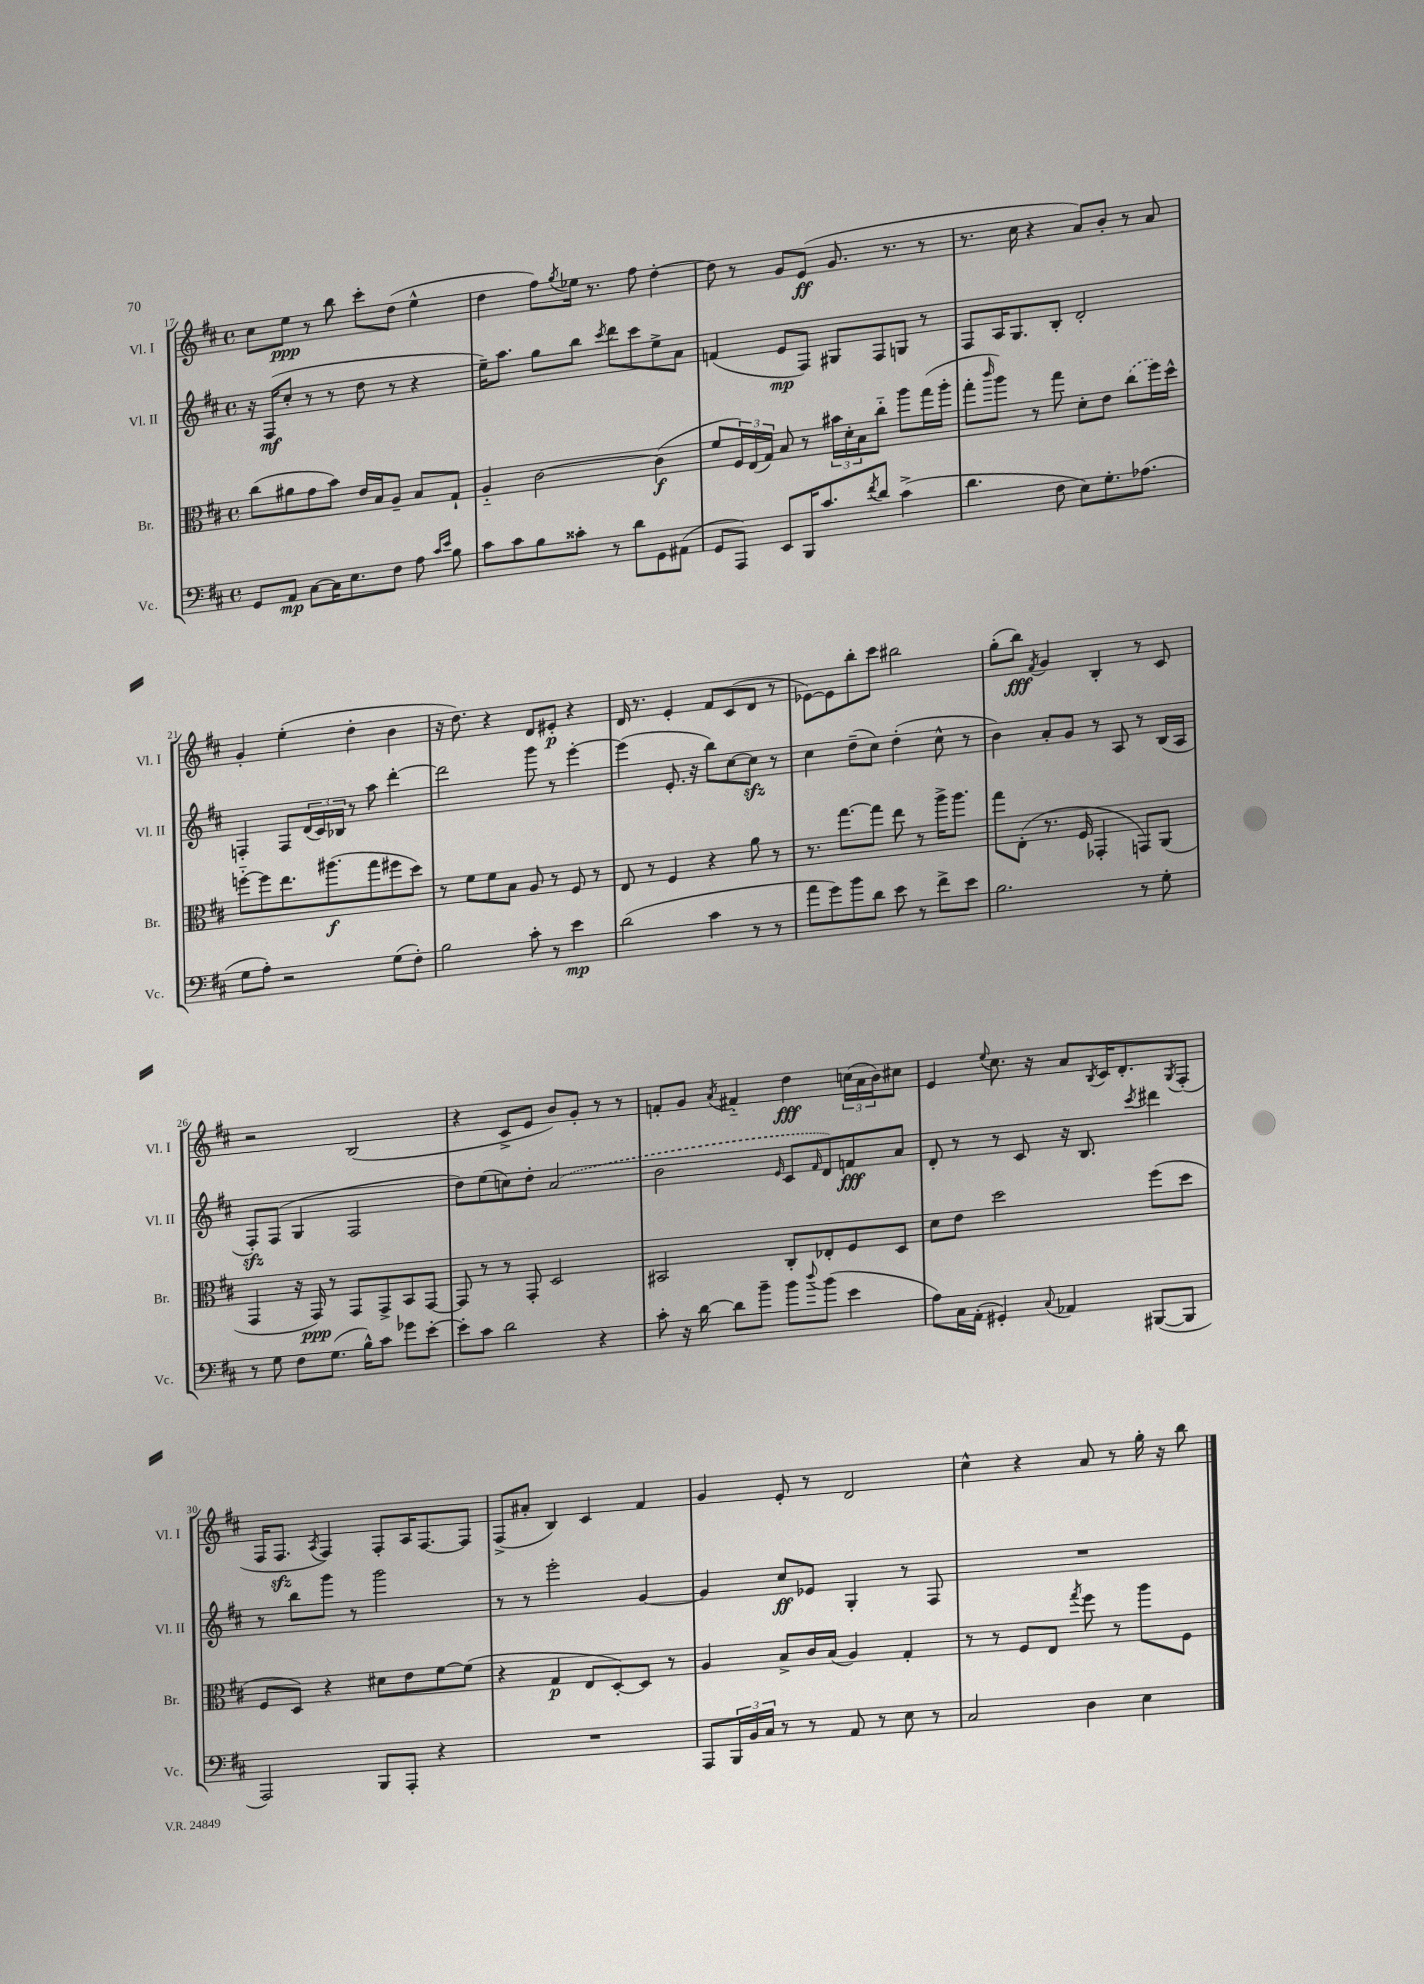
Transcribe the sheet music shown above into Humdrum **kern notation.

**kern	**dynam	**kern	**dynam	**kern	**dynam	**kern	**dynam
*part4	*part4	*part3	*part3	*part2	*part2	*part1	*part1
*staff4	*staff4	*staff3	*staff3	*staff2	*staff2	*staff1	*staff1
*I"Vc.	*	*I"Br.	*	*I"Vl. II	*	*I"Vl. I	*
*I'Vc.	*	*I'Br.	*	*I'Vl. II	*	*I'Vl. I	*
*clefF4	*	*clefC3	*	*clefG2	*	*clefG2	*
*k[f#c#]	*	*k[f#c#]	*	*k[f#c#]	*	*k[f#c#]	*
*M4/4	*	*M4/4	*	*M4/4	*	*M4/4	*
*met(c)	*	*met(c)	*	*met(c)	*	*met(c)	*
=17	=17	=17	=17	=17	=17	=17	=17
8GG/L	.	(8cc#\L	.	16r	.	8cc#\L	.
.	.	.	.	(16F#/KL	mf	.	.
8AA/J	mp	8a#X\	.	8cc#'/J	.	8ee\J	ppp
[8C#\L	.	8g\	.	8r	.	8r	.
16C#\K]	.	8b\J)	.	8r	.	8bb\	.
8.E\	.	.	.	.	.	.	.
.	.	16e/LL	.	8dd\	.	8ccc#'\L	.
.	.	16B/J	.	.	.	.	.
8F#\J	.	8A~/J	.	8r	.	(8dd\J	.
8A\	.	8B/L	.	4r	.	4ee^^\	.
16qqc#/LL	.	.	.	.	.	.	.
16qqe/JJ	.	.	.	.	.	.	.
8B\	.	8G`/J	.	.	.	.	.
=18	=18	=18	=18	=18	=18	=18	=18
8c#\L	.	4A/	.	16ee~\KL)	.	4dd\	.
.	.	.	.	8.aa\J	.	.	.
8c#\	.	.	.	.	.	.	.
8B\	.	[2c#\	.	8gg\L	.	8ff#\L)	.
.	.	.	.	.	.	8qgg/	.
8c##X'\J	.	.	.	8bb\J	.	16ee-X\Jk	.
.	.	.	.	.	.	8.r	.
.	.	.	.	8qccc#/	.	.	.
8r	.	.	.	8ddd\L	.	.	.
8d\L	.	.	.	8ccc#\	.	8ff#\	.
8GG\	.	(4c#\]	f	8ee^\	.	[4dd'\	.
(8AA#X\J	.	.	.	8a\J	.	.	.
=19	=19	=19	=19	=19	=19	=19	=19
8GG/L	.	8f#/L	.	(4fn/	.	8dd\]	.
8AAA/J)	.	24F#/L)	.	.	.	8r	.
.	.	(24E/	.	.	.	.	.
.	.	24G/JJ)	.	.	.	.	.
8EE/L	.	8B/	.	8e/L	mp	8g/L	.
16BBB/K	.	8r	.	8F#/J)	.	(8e/J	ff
8.c#/	.	.	.	.	.	.	.
.	.	24b#X\LL	.	8G#X/L	.	8.g/	.
.	.	24d'\	.	.	.	.	.
.	.	24B\J	.	.	.	.	.
8qf#/	.	.	.	.	.	.	.
8d/J	.	8cc#\J	.	8F#/	.	.	.
.	.	.	.	.	.	8.r	.
(4c#^\	.	8aa\L	.	8Gn/J	.	.	.
.	.	(16gg\L	.	8r	.	8r	.
.	.	16aa'\JJ	.	.	.	.	.
=20	=20	=20	=20	=20	=20	=20	=20
4.d\	.	8gg'\L	.	8F#/L	.	8.r	.
.	.	16qqccc#/	.	.	.	.	.
.	.	8aa\J)	.	16A/K	.	.	.
.	.	.	.	8.G/	.	16cc#\	.
.	.	8r	.	.	.	4r	.
8F#\	.	8gg\	.	8B'/J	.	.	.
8E\L)	.	8d'\L	.	2d'/	.	8a/L)	.
8.G'\	.	8e\J	.	.	.	8b'/J	.
.	.	(8cc#\L	.	.	.	8r	.
(8.A-X\J	.	.	.	.	.	.	.
.	.	16ff#\L)	.	.	.	8a/	.
.	.	16dd^^\JJ	.	.	.	.	.
!!LO:LB:g=z
=21	=21	=21	=21	=21	=21	=21	=21
8G\L	.	[8ffn\L	.	4Fn'/	.	4g'/	.
8A'\J)	.	8ff\]	.	.	.	.	.
2r	.	8.ee\	.	8F/L	.	(4ee'\	.
.	.	.	.	(24d/L	.	.	.
.	.	.	.	24c#/)	.	.	.
.	.	(8.aa#X\	f	.	.	.	.
.	.	.	.	24B-X/JJ	.	.	.
.	.	.	.	8r	.	4dd'\	.
.	.	8gg\	.	8aa\	.	.	.
(8G\L	.	8ff#X\	.	[4ddd'\	.	4b\	.
8F#'\J)	.	8dd\J)	.	.	.	.	.
=22	=22	=22	=22	=22	=22	=22	=22
2B\	.	8r	.	2ddd\]	.	16r	.
.	.	.	.	.	.	8.dd\)	.
.	.	8f#\L	.	.	.	.	.
.	.	8f#\	.	.	.	4r	.
.	.	8B\J	.	.	.	.	.
8c#'\	.	8A/	.	8ggg\	.	8d/L	.
8r	.	8r	.	8r	.	8e#X'/J	p
4e\	mp	8F#/	.	[4eee'\	.	4r	.
.	.	8r	.	.	.	.	.
=23	=23	=23	=23	=23	=23	=23	=23
(2d\	.	8E/	.	(4eee\]	.	16d/	.
.	.	.	.	.	.	8.r	.
.	.	8r	.	.	.	.	.
.	.	4F#/	.	8.e'/	.	4e'/	.
.	.	.	.	16r	.	.	.
4c#\	.	4r	.	8bb\L)	.	8f#/L	.
.	.	.	.	[8cc#\	.	(8c#/	.
8r	.	8a\	.	8cc#zz\J]	.	8d/J	.
8r	.	8r	.	8r	.	8r	.
=24	=24	=24	=24	=24	=24	=24	=24
8a\L	.	8.r	.	4cc#\	.	[8e-X\L)	.
8g\)	.	.	.	.	.	8e-\]	.
.	.	[8.gg\L	.	.	.	.	.
8b\	.	.	.	(8dd~\L	.	8bb'\	.
8d\J	.	8gg\J]	.	8cc#\J)	.	8ccc#\J	.
8e\	.	8ee\	.	(4dd'\	.	2bb#X\	.
8r	.	8r	.	.	.	.	.
8f#^\L	.	16aa^\KL	.	8cc#^^\	.	.	.
.	.	8.aa\J	.	.	.	.	.
8e\J	.	.	.	8r	.	.	.
=25	=25	=25	=25	=25	=25	=25	=25
2.B\	.	8gg\L	.	4b\)	.	(8gg'\L	.
.	.	(8E'\J	.	.	.	8bb\J)	fff
.	.	.	.	.	.	8qf#/	.
.	.	8.r	.	8a'/L	.	4g/	.
.	.	.	.	8g/J	.	.	.
.	.	16F#/	.	.	.	.	.
.	.	4GG-X'/	.	8r	.	4B'/	.
.	.	.	.	8A/	.	.	.
8r	.	8GGn/L)	.	8r	.	8r	.
8G'\	.	(8AA/J	.	(16B/LL	.	8c#/	.
.	.	.	.	16A/JJ	.	.	.
!!LO:LB:g=z
=26	=26	=26	=26	=26	=26	=26	=26
8r	.	4GG/	.	8F#zz'/L)	.	2r	.
8G\	.	.	.	(8F#/J	.	.	.
8F#\L	.	16r	.	4G/	.	.	.
.	.	16GG/)	ppp	.	.	.	.
(8.G\J	.	8r	.	.	.	.	.
.	.	8GG/L	.	2F#/	.	(2B/	.
16B^^\KL)	.	.	.	.	.	.	.
8c#\J	.	8GG^/	.	.	.	.	.
8g-X\L	.	8BB/	.	.	.	.	.
[8e'\J	.	[8GG/J	.	.	.	.	.
=27	=27	=27	=27	=27	=27	=27	=27
8e'\L]	.	8GG/]	.	8dd\L)	.	4r	.
8c#\J	.	8r	.	(8ee\	.	.	.
2d\	.	8r	.	8ccn\)	.	8c#^/L	.
.	.	8GG'/	.	8dd'\J	.	8e/J	.
.	.	2D/	.	(2a/	.	8b/L)	.
.	.	.	.	.	.	8g'/J	.
4r	.	.	.	.	.	8r	.
.	.	.	.	.	.	8r	.
=28	=28	=28	=28	=28	=28	=28	=28
8c#'\	.	2BB#X/	.	2b\	.	8fn'/L	.
16r	.	.	.	.	.	8g/J	.
[16d\	.	.	.	.	.	.	.
.	.	.	.	.	.	8qa/	.
8d\L]	.	.	.	.	.	4f#X/	.
8b~\J	.	.	.	.	.	.	.
.	.	.	.	16qqe/	.	.	.
8b\L	.	8C#'/L	.	8c#/L	.	4dd\	fff
8qqdd/	.	.	.	16qqf#/	.	.	.
(8b\J	.	8E-X'/	.	8d/)	.	.	.
4e\	.	8F#/	.	8fn/	fff	(24ccn\LL	.
.	.	.	.	.	.	24a\	.
.	.	.	.	.	.	24b\J)	.
.	.	8D/J	.	8a/J	.	8cc#X\J	.
=29	=29	=29	=29	=29	=29	=29	=29
8A\L)	.	8d\L	.	8d'/	.	4e/	.
16C#\L	.	8e\J	.	8r	.	.	.
(16AA'\JJ	.	.	.	.	.	.	.
.	.	.	.	.	.	8qqee/	.
4GG#X'/)	.	2dd\	.	8r	.	8.cc#\	.
.	.	.	.	8c#/	.	.	.
.	.	.	.	.	.	16r	.
8qqC#/	.	.	.	.	.	.	.
4AA-X/	.	.	.	16r	.	8a/L	.
.	.	.	.	8.B/	.	.	.
.	.	.	.	.	.	8qB/	.
.	.	.	.	.	.	16c#/K	.
.	.	.	.	.	.	8.d'/	.
.	.	.	.	8qccc#/	.	.	.
([8BBB#X/L	.	(8ff#\L	.	4ddd#X\	.	.	.
.	.	.	.	.	.	8qG/	.
8BBB#/J]	.	8dd\J	.	.	.	(8F#'/J	.
!!LO:LB:g=z
=30	=30	=30	=30	=30	=30	=30	=30
2AAA/)	.	8F#/L	.	8r	.	16F#/KL	.
.	.	.	.	.	.	8.F#zz/J	.
.	.	8D/J)	.	8bb\L	.	.	.
.	.	.	.	.	.	8qA/	.
.	.	4r	.	8ggg\J	.	4F#/)	.
.	.	.	.	8r	.	.	.
8BBB/L	.	8d#X\L	.	2ggg\	.	8F#'/L	.
8AAA'/J	.	8e\	.	.	.	16A/K	.
.	.	.	.	.	.	[8.F#/	.
4r	.	[8f#\	.	.	.	.	.
.	.	(8f#\J]	.	.	.	8F#/J]	.
=31	=31	=31	=31	=31	=31	=31	=31
1r	.	4r	.	8r	.	(8F#^/L	.
.	.	.	.	8r	.	8a#X'/J	.
.	.	4G/	p	2eee'\	.	4B/)	.
.	.	8E/L	.	.	.	4c#/	.
.	.	[8D'/)	.	.	.	.	.
.	.	8D/J]	.	[4g/	.	4f#/	.
.	.	8r	.	.	.	.	.
=32	=32	=32	=32	=32	=32	=32	=32
8AAA/L	.	4A/	.	4g/]	.	4g/	.
24BBB/L	.	.	.	.	.	.	.
24BB/	.	.	.	.	.	.	.
24C#/JJ	.	.	.	.	.	.	.
8r	.	8B^/L	.	8cc#/L	ff	8e'/	.
8r	.	16c#/L	.	8e-X/J	.	8r	.
.	.	(16B/JJ	.	.	.	.	.
8AA/	.	4A/)	.	4G'/	.	2d/	.
8r	.	.	.	.	.	.	.
8E\	.	4G'/	.	8r	.	.	.
8r	.	.	.	8F#/	.	.	.
=33	=33	=33	=33	=33	=33	=33	=33
2C#/	.	8r	.	1r	.	4cc#^^\	.
.	.	8r	.	.	.	.	.
.	.	8F#/L	.	.	.	4r	.
.	.	8E/J	.	.	.	.	.
.	.	8qgg/	.	.	.	.	.
4D\	.	8ff#\	.	.	.	8a/	.
.	.	8r	.	.	.	8r	.
4E\	.	8aa\L	.	.	.	16gg'\	.
.	.	.	.	.	.	16r	.
.	.	8F#\J	.	.	.	8bb\	.
==	==	==	==	==	==	==	==
*-	*-	*-	*-	*-	*-	*-	*-
